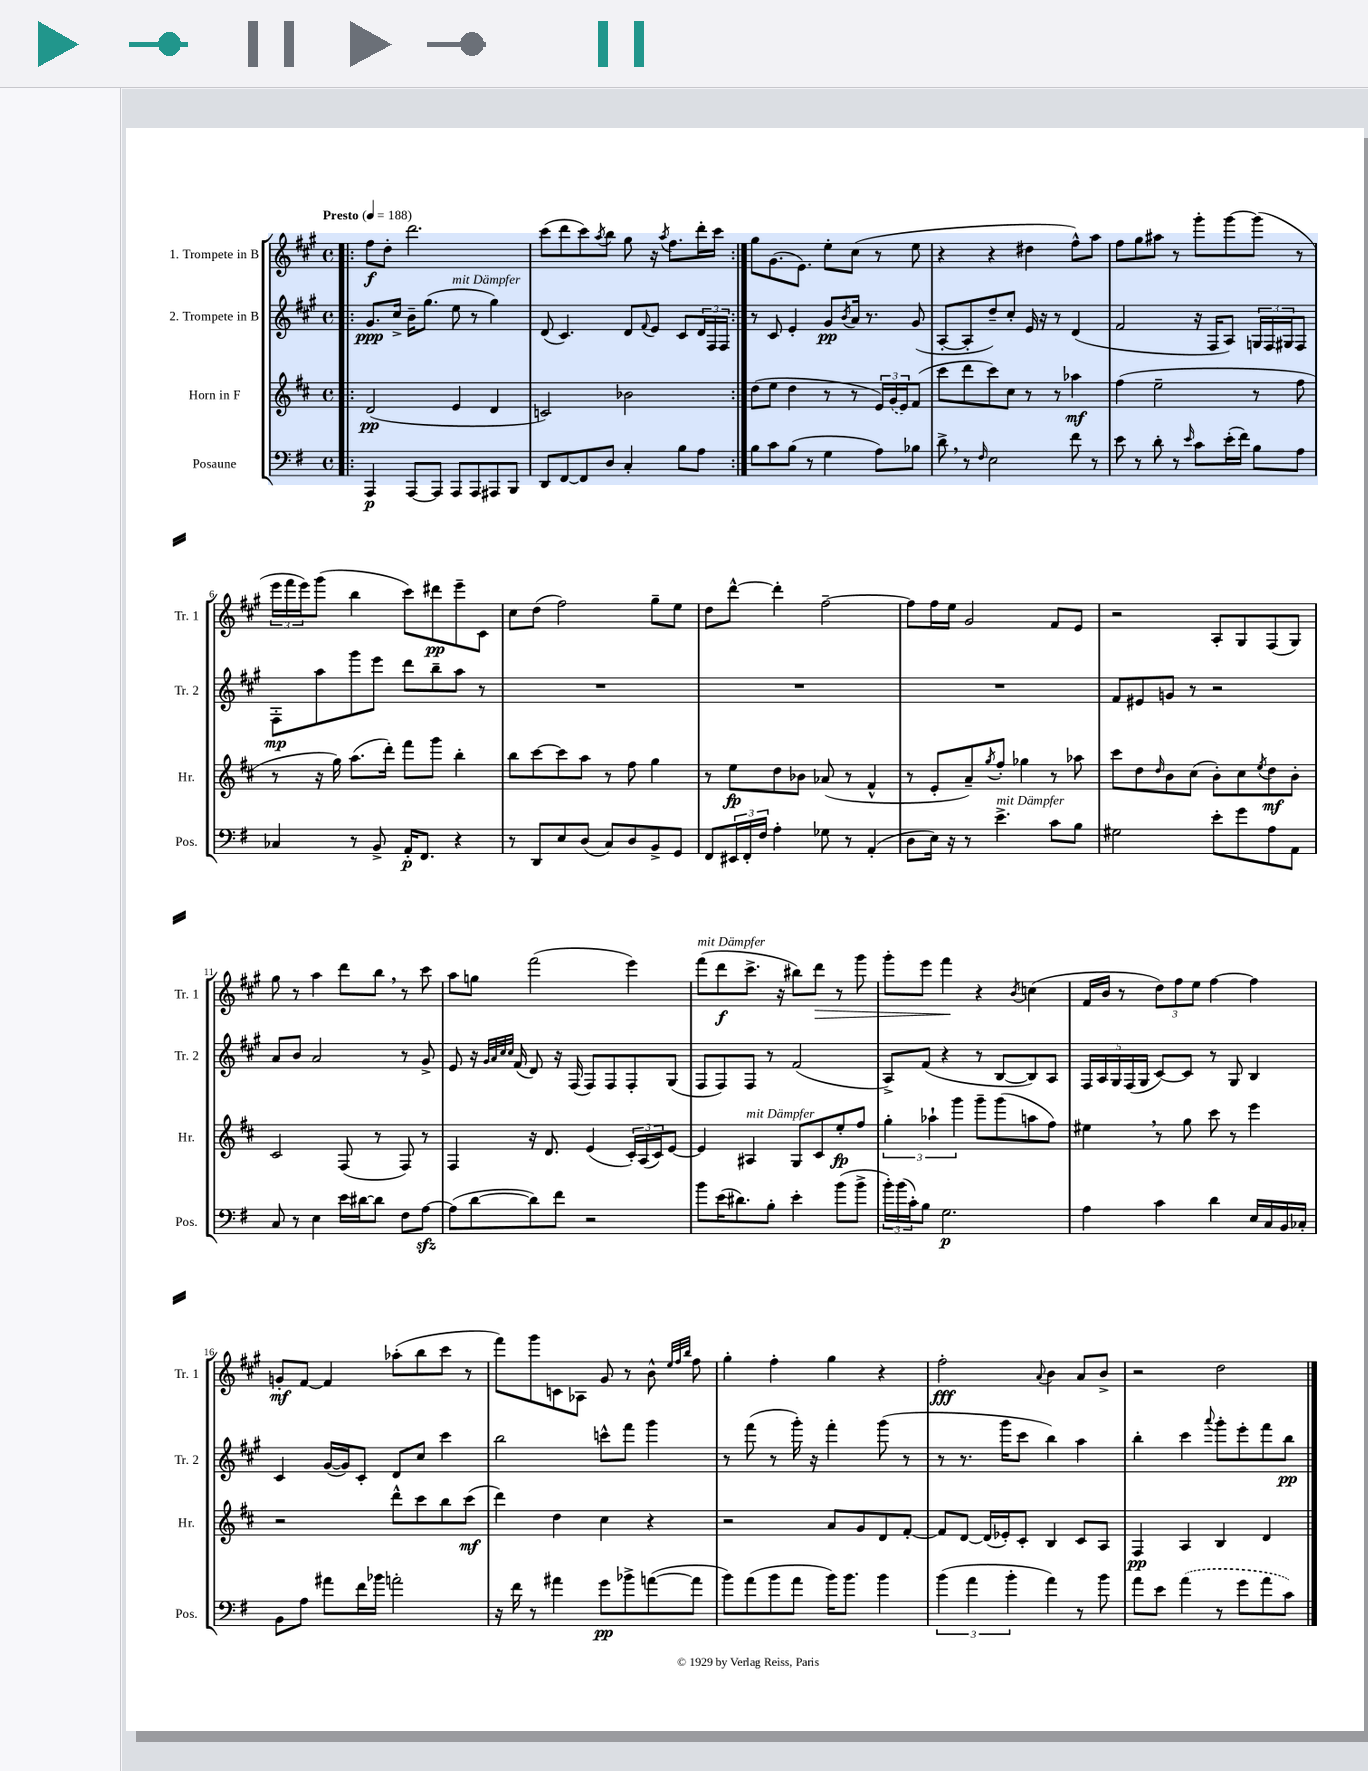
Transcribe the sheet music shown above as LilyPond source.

<<
\new StaffGroup <<
\new Staff = "s0" \with { instrumentName = "1. Trompete in B" shortInstrumentName = "Tr. 1" } {
    \clef treble \key a \major \defaultTimeSignature \time 4/4 \tempo "Presto" 4 = 188
    \repeat volta 2 { \bar ".|:" fis''8\f d''8-. d'''2. |
    cis'''8( d'''8 cis'''8) \acciaccatura { a''8 } b''8 gis''8 r16 \acciaccatura { a''8 } fis''8. d'''16-. cis'''16 | }
    gis''8 gis'8.( e'8.) e''8-. cis''8( r8 e''8 |
    r4 r4 dis''4 fis''8-^) a''8 |
    fis''8 gis''8 ais''8 r8 gis'''8-. gis'''8~ gis'''8( r8 |
    \tuplet 3/2 { e'''16 fis'''16 e'''16) } gis'''8( b''4 cis'''8) dis'''8\pp e'''8-- cis'8 |
    cis''8 d''8( fis''2) gis''8-- e''8 |
    d''8 d'''8~-^ d'''4-. fis''2~-- |
    fis''8 fis''16 e''16 gis'2 fis'8 e'8 |
    r2 a8-. gis8 fis8( gis8) |
    gis''8 r8 a''4 d'''8 b''8 \breathe r8 cis'''8 |
    a''8 g''8 fis'''2( e'''4) |
    fis'''8^\markup { \italic "mit Dämpfer" }( d'''8\f cis'''8.-> r16 bis''8) d'''8\> r8 gis'''8 |
    gis'''8-. e'''8 fis'''4\! r4 \acciaccatura { b'8 } c''4( |
    fis'16 b'16 r8 \tuplet 3/2 { d''8) fis''8 e''8 } fis''4~ fis''4 |
    g'8-.\mf fis'8~ fis'4 aes''8-.( b''8 cis'''8 r8 |
    fis'''8) gis'''8 c'8 aes8 gis'8 r8 b'8-^ \grace { e''32 fis''32 b''32 } fis''8 |
    gis''4-. fis''4-. gis''4 r4 |
    fis''2-.\fff \appoggiatura { a'8 } b'4 a'8 b'8-> |
    r2 d''2 \bar "|." |
}
\new Staff = "s1" \with { instrumentName = "2. Trompete in B" shortInstrumentName = "Tr. 2" } {
    \clef treble \key a \major \defaultTimeSignature \time 4/4
    \repeat volta 2 { \bar ".|:" gis'8.\ppp cis''16-> b'16-- gis''8.( e''8^\markup { \italic "mit Dämpfer" } r8 gis''4) |
    d'8( cis'4.) d'8 \appoggiatura { fis'8 } e'8 cis'8 \tuplet 3/2 { d'16 fis16 fis16 } | }
    r8 cis'8 e'4-. gis'8\pp \acciaccatura { b'8 } a'16 r8. gis'8( |
    a8~-. a8-. d''8--) cis''8-. e'16 r16 r8 d'4( |
    fis'2 r16 fis16 a8) \tuplet 3/2 { g16 fis16 gis16 } fis8 |
    fis8-.\mp a''8 gis'''8 e'''8 d'''8 b''8-- a''8 r8 |
    R1 |
    R1 |
    R1 |
    fis'8 eis'8 g'8 r8 r2 |
    a'8 b'8 a'2 r8 gis'8-> |
    e'8 r16 \grace { gis'32 a'32 cis''32 cis''32 } fis'16( d'8) r16 fis16( fis8) fis8 fis8-. gis8( |
    fis8 fis8) fis8 r8 fis'2( |
    a8->) fis'8( r4 r8 b8~ b8) a8 |
    \tuplet 5/4 { fis16 a16 gis16 fis16( gis16 } cis'8~) cis'8 r8 gis8 b4 |
    cis'4 gis'16~( gis'16) cis'8-. d'8 cis''8 cis'''4 |
    b''2 c'''8-^ fis'''8 gis'''4 |
    r8 fis'''8( r8 gis'''16-.) r16 fis'''4-. gis'''8( r8 |
    r8 r8. gis'''16 cis'''8 b''4) a''4 |
    b''4-. cis'''4 \appoggiatura { a'''8 } gis'''8-. e'''8-. fis'''8 b''8\pp \bar "|." |
}
\new Staff = "s2" \with { instrumentName = "Horn in F" shortInstrumentName = "Hr." } {
    \clef treble \key d \major \defaultTimeSignature \time 4/4
    \repeat volta 2 { \bar ".|:" d'2\pp( e'4 d'4 |
    c'2) bes'2 | }
    d''8( e''8 d''4 r8 r8 \tuplet 3/2 { e'16) \once \slurDashed g'16( e'16) } fis'8( |
    cis'''8 d'''8 cis'''8) cis''8 r8 r8 aes''4\mf |
    fis''4( e''2-- r8 fis''8 |
    r8 r16 g''16) a''8.( d'''16-.) fis'''8 g'''8 b''4-. |
    b''8 cis'''8~ cis'''8 a''8 r8 fis''8 g''4 |
    r8 e''8\fp d''8 bes'8 aes'8( r8 fis'4-^ |
    r8 e'8-. a'8--) \acciaccatura { g''8 } fis''8-. ges''4 r8 aes''8 |
    cis'''8 d''8 \grace { d''16 } b'8 cis''8( b'8-.) cis''8 \acciaccatura { e''8 } d''8\mf b'8-. |
    cis'2 fis8( r8 fis8) r8 |
    fis4 r16 d'8. e'4( \tuplet 3/2 { cis'16-.) a16( cis'16) } e'8~ |
    e'4 ais4^\markup { \italic "mit Dämpfer" } g8 cis'8 e''8-.\fp fis''8 |
    \tuplet 3/2 { g''4-. aes''4-! g'''4 } g'''8-- g'''8( a''8 fis''8) |
    eis''4 \breathe r8 g''8 cis'''8 r8 e'''4 |
    r2 d'''8-^ cis'''8 b''8 cis'''8\mf( |
    d'''4) d''4 cis''4 r4 |
    r2 a'8 g'8 d'8 fis'8~-. |
    fis'8 d'8~ d'16( ees'16-.) cis'8-. b4 cis'8 a8 |
    fis4\pp a4 b4 d'4 \bar "|." |
}
\new Staff = "s3" \with { instrumentName = "Posaune" shortInstrumentName = "Pos." } {
    \clef bass \key g \major \defaultTimeSignature \time 4/4
    \repeat volta 2 { \bar ".|:" a,,4\p a,,8~ a,,8 a,,8 a,,8 ais,,8 b,,8 |
    d,8 fis,8~ fis,8 d8 c4-. b8 a8 | }
    b8 c'8 b8( r8 g4 a8) bes8 |
    d'8-> \breathe r8 \grace { fis16 } e2 fis'8 r8 |
    e'8 r8 d'8-. r8 \grace { e'16 } c'8 e'16-.( fis'16) b8 a8 |
    ces4 r8 b,8-> a,16-.\p fis,8. r4 |
    r8 d,8 e8 d8( c8) d8 b,8-> g,8 |
    fis,8 \tuplet 3/2 { eis,16 fis,16-. fis16 } a4-. ges8 r8 a,4-.( |
    d8 e16) r16 r8 e'4.->^\markup { \italic "mit Dämpfer" } c'8 b8 |
    gis2 e'8-. g'8 a8 a,8 |
    c8 r8 e4 e'16 dis'16~ dis'8 fis8 a8~\sfz |
    a8( d'8~ d'8) fis'8 r2 |
    b'8 e'16( dis'8.) b8-. e'4-. b'8( b'8-> |
    \tuplet 3/2 { b'16-.) b'16( c'16-.) } b8 g2.\p |
    a4 c'4 d'4 e16 c16 b,16 ces16-. |
    b,8 a8 ais'8 fis'16 bes'16 a'2-. |
    r16 fis'16 r8 ais'4 g'8\pp bes'8-> a'8~( a'8 |
    b'8) a'8( b'8 a'8 b'16) b'8. b'4 |
    \tuplet 3/2 { b'4( a'4 b'4-. } a'4) r8 b'8 |
    a'8 e'8 \once \slurDashed a'4( r8 g'8 a'8 c'8) \bar "|." |
}
>>
>>
